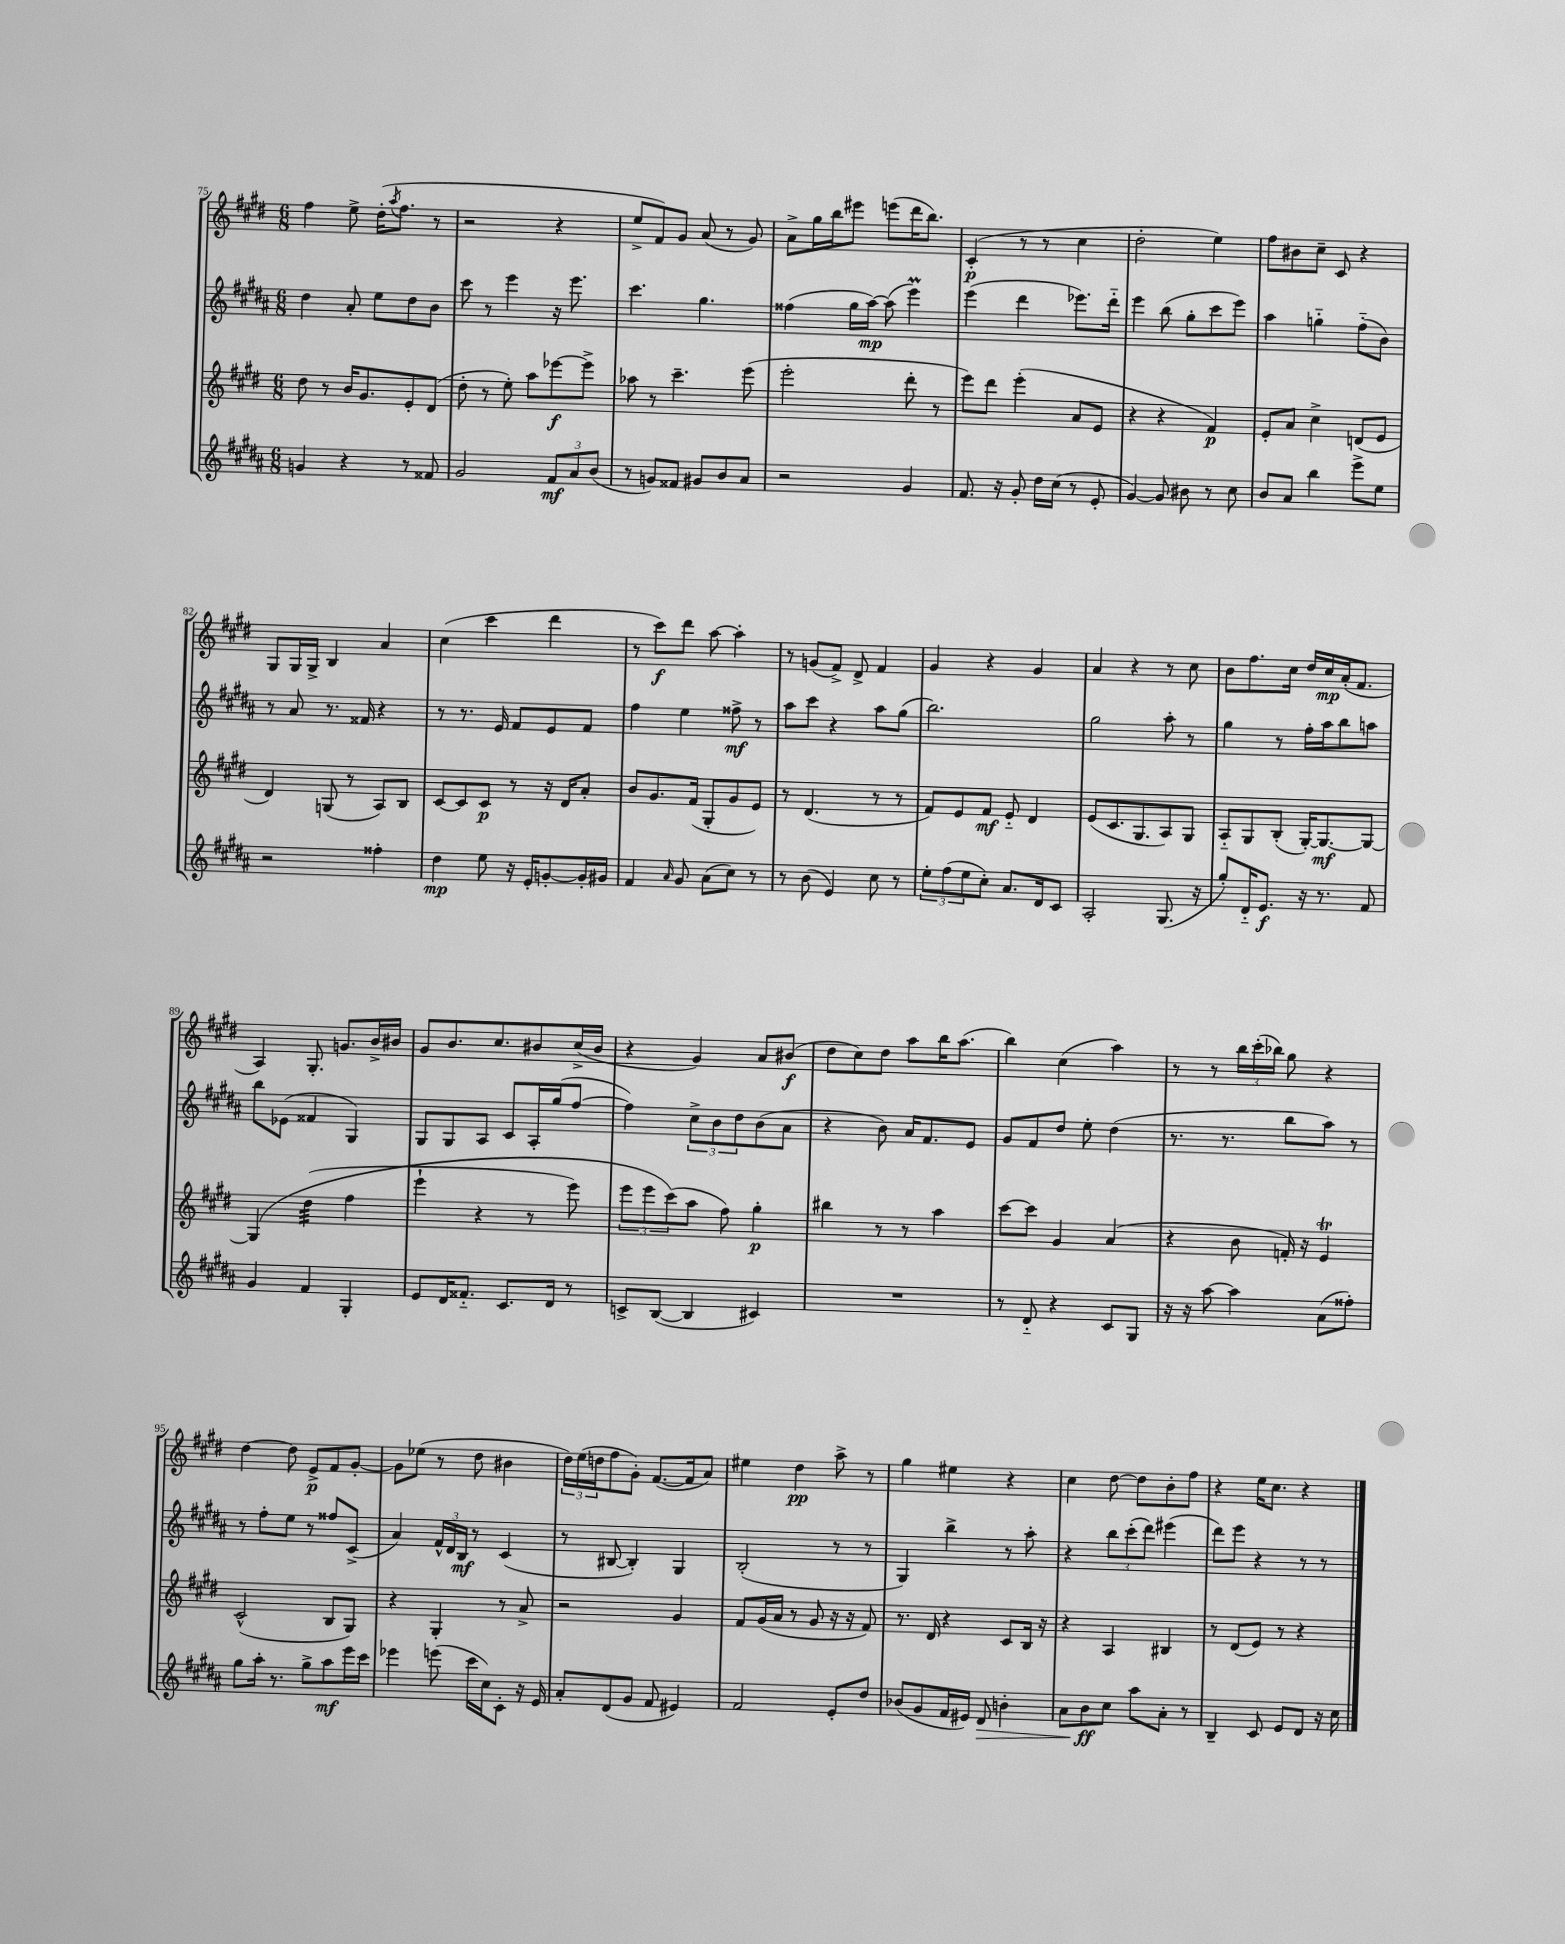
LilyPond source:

<<
\new StaffGroup <<
\new Staff = "s0" {
    \clef treble \key e \major \numericTimeSignature \time 6/8
    fis''4 e''8-> dis''16-.( \acciaccatura { a''8 } fis''8. r8 |
    r2 r4 |
    e''8-> fis'8) gis'8 a'8( r8 gis'8) |
    a'8-> gis''16 b''16 eis'''8 e'''8( dis'''16 b''8.) |
    cis'4-.\p( r8 r8 cis''4 |
    dis''2-. e''4) |
    fis''8 bis'8 cis''8-- cis'8 r4 |
    gis8 gis16 gis16-> b4 a'4 |
    cis''4( cis'''4 dis'''4 |
    r8 cis'''8\f) dis'''8 a''8~ a''4-. |
    r8 g'8( fis'8->) dis'8-> fis'4 |
    gis'4 r4 gis'4 |
    a'4 r4 r8 cis''8 |
    b'8 fis''8. cis''16 dis''16 cis''16\mp a'16-.( fis'8. |
    a4) gis8.-. g'8. b'16-> bis'16 |
    gis'8 b'8. cis''8. bis'8 cis''16->( bis'16 |
    r4 gis'4) a'8 bis'8\f( |
    dis''8 cis''8) dis''8 a''8 b''16 a''8.( |
    b''4) cis''4( a''4) |
    r8 r8 \tuplet 3/2 { b''16 cis'''16-.( bes''16) } gis''8 r4 |
    dis''4~ dis''8 e'8->\p fis'8 gis'8~-. |
    gis'8 ees''8( r8 dis''8 bis'4 |
    \tuplet 3/2 { dis''16) e''16( d''16 } fis''8 gis'8-.) fis'8.~( fis'16 a'8) |
    eis''4 dis''4\pp a''8-> r8 |
    gis''4 eis''4 r4 |
    cis''4 dis''8~ dis''8 b'8-. fis''8 |
    r4 e''16 cis''8. r4 \bar "|." |
}
\new Staff = "s1" {
    \clef treble \key b \major \numericTimeSignature \time 6/8
    dis''4 ais'8-. e''8 dis''8 b'8 |
    cis'''8 r8 e'''4 r16 e'''8. |
    cis'''4. gis''4. |
    fisis''4( gis''16 ais''16~\mp) ais''8( e'''4\prall) |
    e'''4( dis'''4 ees'''8.) dis'''16-_ |
    e'''4 b''8( gis''8-. cis'''8 e'''8) |
    ais''4 g''4-_ fis''8-_( b'8) |
    r8 ais'8 r8. fisis'16 r4 |
    r8 r8. e'16 fis'8 e'8 fis'8 |
    fis''4 e''4 fisis''8->\mf r8 |
    ais''8 cis'''8 r4 ais''8 gis''8( |
    b''2.) |
    gis''2 ais''8-. r8 |
    gis''4 r8 fis''16-. ais''16 b''8 a''8 |
    b''8 ees'8( fisis'4 gis4) |
    gis8 gis8 ais8 cis'8 ais16-. gis''16( fis''8~ |
    fis''4) \tuplet 3/2 { cis''8-> b'8 dis''8 } b'8( ais'8 |
    r4 b'8) ais'16 fis'8. e'8 |
    gis'8 fis'8 dis''8 e''8-. dis''4( |
    r8. r8. b''8 ais''8) r8 |
    r8 fis''8-. e''8 r8 fisis''8 cis'8->( |
    ais'4) \tuplet 3/2 { fis'16-^ dis'16 b16\mf } r8 cis'4( |
    r8 bis8~ bis4-.) gis4 |
    b2-.( r8 r8 |
    gis4) b''4-> r8 ais''8-. |
    r4 \tuplet 3/2 { b''8 cis'''8-.( dis'''8) } eis'''4( |
    dis'''8) e'''8 r4 r8 r8 \bar "|." |
}
\new Staff = "s2" {
    \clef treble \key e \major \numericTimeSignature \time 6/8
    dis''8 r8 b'16 gis'8. e'8-. dis'8( |
    dis''8-. r8 e''8-.) a''8 ees'''8~\f ees'''8-> |
    aes''8 r8 cis'''4.-- e'''8( |
    e'''2-. dis'''8-. r8 |
    e'''8) dis'''8 e'''4-.( a'8 e'8 |
    r4 r4 fis'4\p) |
    e'8-. a'8 cis''4-> d'8( e'8 |
    dis'4) g8( r8 a8) b8 |
    cis'8~ cis'8 cis'8\p r8 r16 dis'16 a'8-. |
    b'8 gis'8. fis'16( gis8-. gis'8 e'8) |
    r8 dis'4.( r8 r8 |
    fis'8) e'8 fis'8\mf e'8-_ dis'4 |
    e'8( cis'8. gis8. a8) gis8 |
    a8-_ gis8 b8-.( gis16~-.) gis8.~\mf gis8~ |
    gis4\( dis''4:32( fis''4 |
    e'''4-! r4 r8 e'''8) |
    \tuplet 3/2 { e'''8 e'''8 cis'''8(\) } a''8 fis''8) gis''4-.\p |
    bis''4 r8 r8 a''4 |
    cis'''8~ cis'''8 gis'4 a'4( |
    r4 b'8 f'16-.) r16 e'4\trill |
    cis'2-^( b8 gis8) |
    r4 gis4-. r8 a'8-> |
    r2 gis'4 |
    fis'8 gis'16( a'16 r8 gis'8 r16 r16 fis'8) |
    r8. dis'16 r4 cis'8 b16 r16 |
    r4 a4 bis4 |
    r8 dis'8( e'8) r8 r4 \bar "|." |
}
\new Staff = "s3" {
    \clef treble \key b \major \numericTimeSignature \time 6/8
    g'4 r4 r8 fisis'8 |
    gis'2 \tuplet 3/2 { fis'8\mf ais'8 b'8( } |
    r8 g'8) fisis'8 gis'8 b'8 ais'8 |
    r2 gis'4 |
    fis'8. r16 gis'8-. dis''16 cis''16( r8 e'8-. |
    gis'4~) gis'8 bis'8 r8 cis''8 |
    b'8 ais'8 b''4 e'''8-> e''8 |
    r2 fisis''4-. |
    dis''4\mp e''8 r16 e'16-. g'8~-. g'16-. gis'16 |
    fis'4 \grace { ais'16 } gis'8 ais'8( cis''8) r8 |
    r8 b'8( e'4) cis''8 r8 |
    \tuplet 3/2 { e''8-. fis''8( e''8 } cis''8-.) ais'8. dis'16 cis'8 |
    ais2-. gis8.( r16 |
    gis''8-.) dis'16-_ e'8.\f r16 r8. fis'8 |
    gis'4 fis'4 gis4-. |
    e'8 dis'16 fisis'8.-_ cis'8. dis'16 r8 |
    c'8-> b8~( b4 cis'4) |
    R2. |
    r8 dis'8-_ r4 cis'8 gis8 |
    r16 r16 ais''8~ ais''4 ais'8( fisis''8-.) |
    gis''8 ais''16-. r8. gis''8-> ais''8\mf e'''16 cis'''16 |
    ees'''4 e'''8( cis'''16 cis''16) cis'8-. r16 e'16 |
    ais'8-. dis'8( gis'8 fis'8 eis'4) |
    fis'2 e'8-. dis''8 |
    bes'8( gis'8 fis'16 eis'16) dis'8\> b'4-. |
    ais'8 b'8\ff\! cis''8 ais''8 ais'8-. r8 |
    b4-- cis'8 e'8 dis'8 r16 cis''16 \bar "|." |
}
>>
>>
\layout { \context { \Score currentBarNumber = #75 } }
